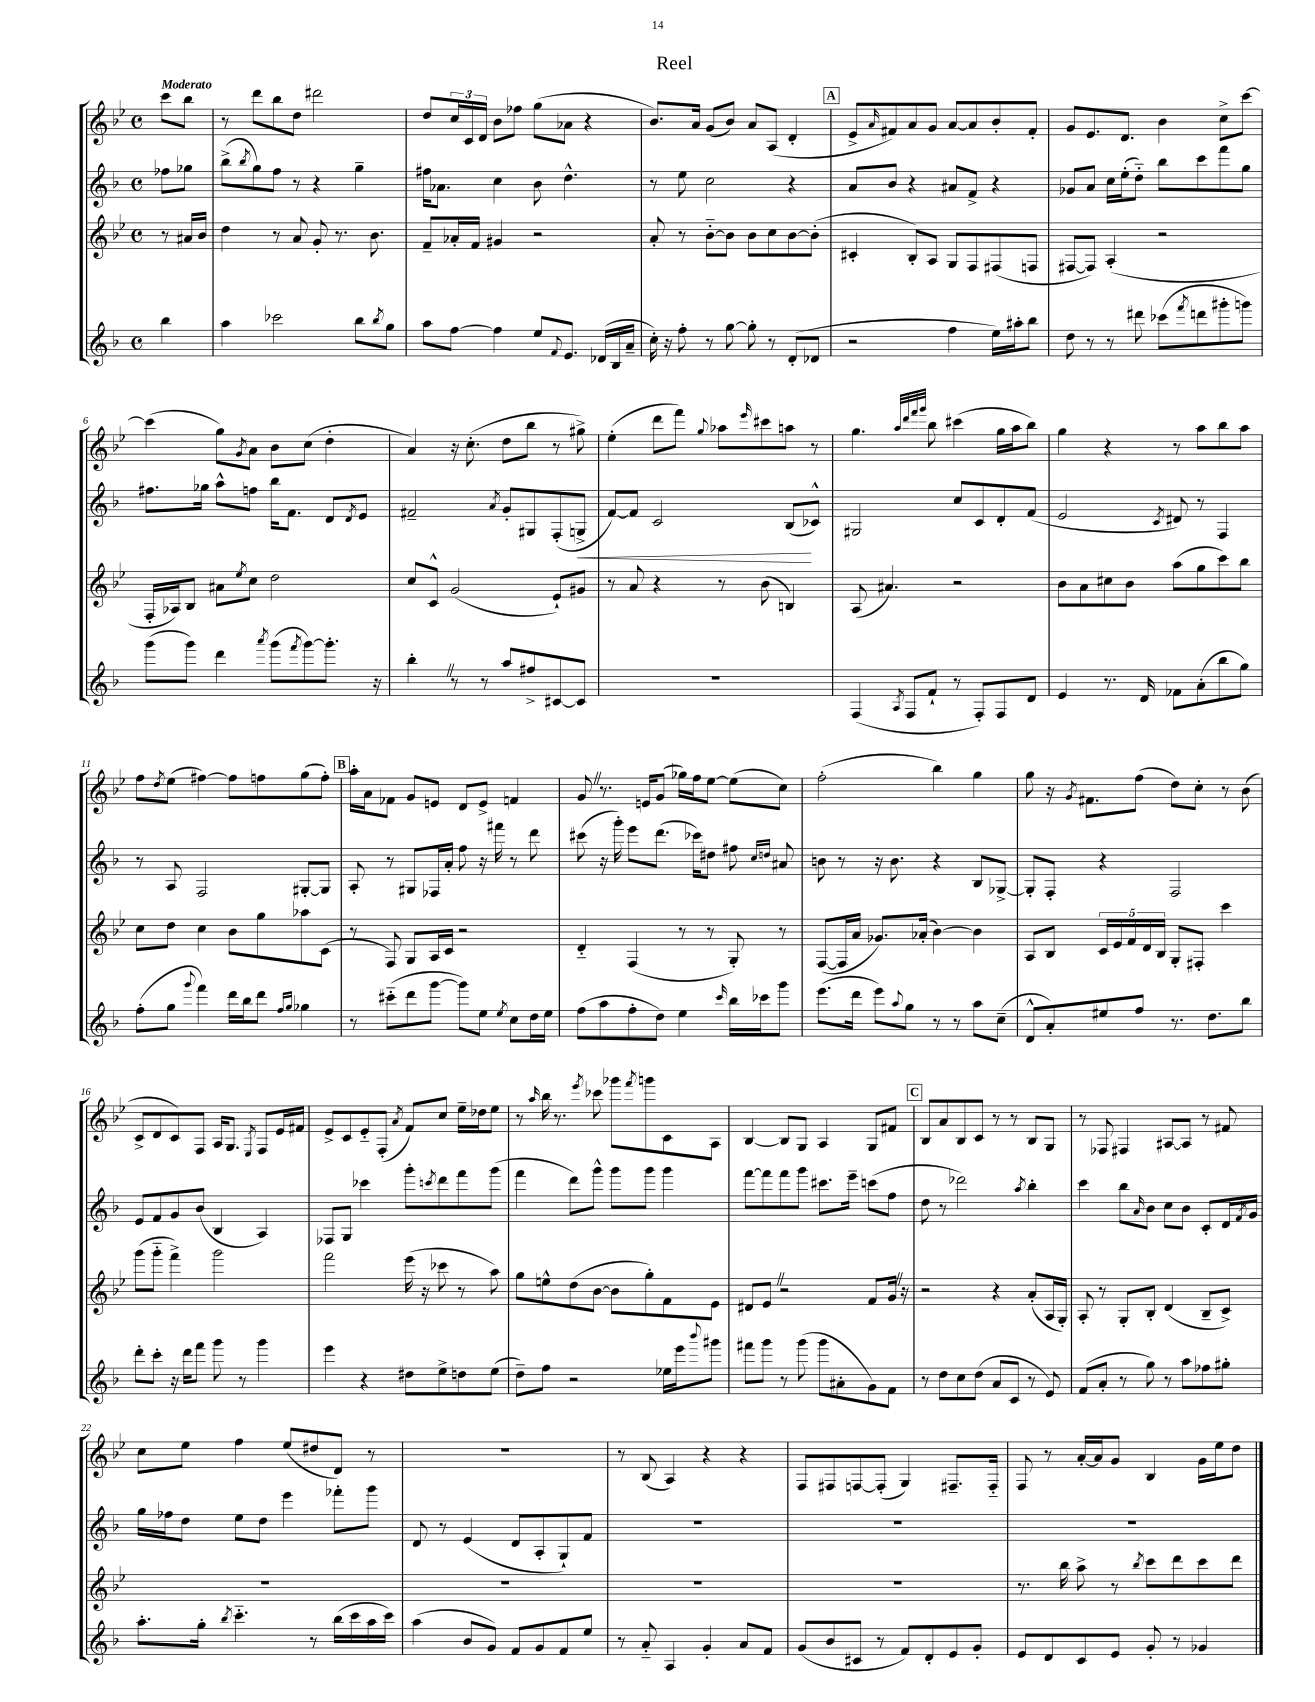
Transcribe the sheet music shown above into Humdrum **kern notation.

**kern	**kern	**kern	**kern
*staff4	*staff3	*staff2	*staff1
*clefG2	*clefG2	*clefG2	*clefG2
*k[b-]	*k[b-e-]	*k[b-]	*k[b-e-]
*M4/4	*M4/4	*M4/4	*M4/4
*met(c)	*met(c)	*met(c)	*met(c)
4bb-	8r	8ff-	8ccc
.	16a#	8gg-	8bb-
.	16b-	.	.
=	=	=	=
4aa	4dd	(8bb-^	8r
.	.	8qbb-	.
.	.	8gg)	8ddd
2ccc-	8r	8ff	8bb-
.	8a	8r	8dd
.	8g'	4r	2ddd#
.	8.r	.	.
8bb-	.	4gg~	.
.	8.b-	.	.
8qbb-	.	.	.
8gg	.	.	.
=	=	=	=
8aa	8f~	16ff#	8dd
.	.	8.a-	.
[8ff	16a-'	.	24cc
.	.	.	24c
.	16f	.	.
.	.	.	24d
4ff]	4g#	4cc	8b-
.	.	.	8ff-
8ee	2r	8b-	(8gg
8qqf	.	.	.
8.e	.	4.dd^^	8a-
.	.	.	4r
(16d-	.	.	.
16B-	.	.	.
16a~	.	.	.
=	=	=	=
16cc')	8a'	8r	8.b-)
16r	.	.	.
8ff'	8r	8ee	.
.	.	.	16a
8r	[8b-'~	2cc	(8g
[8gg	8b-]	.	8b-)
8gg']	8b-	.	8a
8r	8cc	.	(8A
(8d'	[8b-	4r	4d'
8d-	(8b-']	.	.
=	=	=	=
2r	4c#'	8a	8e-^
.	.	.	16qqa
.	.	8b-	8f#)
.	8B-')	4r	8a
.	8A	.	8g
4ff	8G	8a#	[8a
.	8F	8f^	8a]
16ee)	(8F#	4r	8b-'
16aa#'	.	.	.
8bb-	8F	.	8f#'
=	=	=	=
8dd	[8F#	8g-	8g
8r	8F#])	8a	8.e-
8r	(4A'	16cc	.
.	.	(16ee'	8.d
8ddd#	.	8dd'~)	.
(8ccc-	2r	8bb-	4b-
8qfff	.	.	.
8ddd	.	8ccc	.
8ggg#'	.	8fff	8cc^
8ggg)	.	8gg	[8ccc
=	=	=	=
(8ggg	16F'	8.ff#	(4ccc]
.	16A-)	.	.
8ggg)	8B-	.	.
.	.	16gg-	.
4ddd	8a#	8aa^^	8gg)
.	8qee-	.	8qg
.	8cc	8ff	8a
8qaaa	.	.	.
(8ggg	2dd	16bb-	8b-
.	.	8.f	.
8qfff	.	.	.
[8ggg)	.	.	(8cc
8.ggg']	.	8d	4dd'
.	.	8qd	.
.	.	8e	.
16r	.	.	.
=	=	=	=
4bb-'	8cc	2f#~	4a)
.	8c^^	.	.
8r	(2g	.	16r
.	.	.	(8.cc'
8r	.	.	.
.	.	8qa	.
8aa	.	8g'	8dd
8ff#^	.	8G#	8bb-
[8c#	8e-`)	(8F'	8r
8c#]	8g#	8G^	8gg#^)
=	=	=	=
1r	8r	[8f)	(4ee-'
.	8a	8f]	.
.	4r	2c	8ddd
.	.	.	8fff)
.	.	.	8qqgg
.	8r	.	8aa-
.	.	.	16qqeee-
.	(8b-	.	8ccc#
.	4B)	(8B-	8aa
.	.	8c-^^)	8r
=	=	=	=
(4F	(8A	2G#	4.gg
.	4.a#)	.	.
8qA	.	.	.
8F	.	.	.
.	.	.	32qqaa
.	.	.	32qqddd
.	.	.	32qqfff
.	.	.	32qqggg
8f`	.	.	8bb-
8r	2r	8cc	(4ccc#
8F')	.	8c	.
8F	.	8d'	16gg
.	.	.	16aa
8d	.	(8f	8bb-)
=	=	=	=
4e	8b-	2e	4gg
.	8a	.	.
8.r	8cc#	.	4r
.	8b-	.	.
16d	.	.	.
.	.	8qc	.
8f-	(8aa	8d#)	8r
(8a'	8gg	8r	8aa
8bb-	8ccc)	4F	8bb-
8gg)	8bb-	.	8aa
=	=	=	=
(8ff'	8cc	8r	8ff
.	.	.	8qdd
8gg	8dd	8A	(8ee-
8qqggg	.	.	.
4fff)	4cc	2F	[4ff#)
16ddd	8b-	.	8ff#]
16bb-	.	.	.
8ddd	8gg	.	8ff
16qqff	.	.	.
16qqgg	.	.	.
4gg-	8aa-	[8G#'	(8gg
.	(8c	8G#]	8ff')
=	=	=	=
8r	8r	8A'	16aa'
.	.	.	16a
(8ccc#'~	8F)	8r	8f-
8ddd	8G	8G#	8g
[8ggg	16A	16F-	8e
.	16c	16a'	.
8ggg])	2r	8ff	8d
8ee	.	16r	8e^
.	.	16fff#	.
8qee	.	.	.
8cc	.	8r	4f
16dd	.	8ddd	.
16ee	.	.	.
=	=	=	=
(8ff	4d'~	(8ccc#	8g
8aa	.	16r	8.r
.	.	16ggg')	.
8ff'	(4F	8eee	.
.	.	.	16e
8dd)	.	(8.ddd	(8g
4ee	8r	.	16gg-)
.	.	16ccc-)	16ff
.	8r	8dd#	[8ee-
16qqccc	.	.	.
16bb-	8G')	8ff#	(8ee-]
16ccc-	.	.	.
.	.	16qqcc	.
.	.	16qqdd	.
8ggg	8r	8a#	8cc)
=	=	=	=
(8.eee	([8F	8b	(2ff'
.	16F]	8r	.
16ddd	16a	.	.
8eee)	8.g-)	16r	.
.	.	8.b	.
8qqaa	.	.	.
8gg	.	.	.
.	(16a-'	.	.
8r	[4b-)	4r	4bb-)
8r	.	.	.
8aa	4b-]	8B-	4gg
(8cc~	.	[8G-^	.
=	=	=	=
8d^^	8A	8G-']	8gg
8a')	8B-	8F'	16r
.	.	.	8qg
.	.	.	8.f#
8ee#	20c	4r	.
.	20e-	.	.
.	20f	.	.
8ff	.	.	(8ff
.	20d	.	.
.	20B-	.	.
8.r	8G'	2F	8dd)
.	8F#'	.	8cc'
8.dd	.	.	.
.	4ccc	.	8r
8bb-	.	.	(8b-
=	=	=	=
8ddd'	(8ggg	8e	8c^
8ccc'	8ggg'~	8f	8d
16r	4fff^)	8g	8c)
16ddd	.	.	.
8fff	.	(8b-	8F
8ggg	2ggg	4B-	16A
.	.	.	8.G
8r	.	.	.
.	.	.	8qE-
4ggg	.	4A)	8F
.	.	.	16e-
.	.	.	16f#
=	=	=	=
4eee	2fff	8F-	8e-^
.	.	8G	8c
4r	.	4ccc-	8e-'~
.	.	.	(8F'
.	.	.	8qa
8dd#	(16eee-	8ggg'	8f)
.	16r	.	.
.	.	8qccc	.
8ee^	8ccc-	8ddd	8cc
8dd	8r	8fff	16ee-~
.	.	.	16dd-
(8ee	8aa)	(8ggg	8ee-
=	=	=	=
8dd~)	8gg	4fff	8r
.	.	.	16qqaa
8ff	8ee^^	.	16bb-
.	.	.	8.r
2r	(8dd	8ddd)	.
.	.	.	8qeee-
.	[8b-	8ggg^^	8ccc-
.	8b-]	8ggg	8ggg-
.	.	.	8qfff
.	8gg')	8ggg	8ggg
16ee-	8f	4ggg	8c
16eee	.	.	.
8qqbbb-	.	.	.
8ggg#	8e-	.	8A
=	=	=	=
8fff#	8d#	[8fff	[4B-
8ggg	8e-	8fff]	.
8r	2r	8fff	8B-]
(8ggg	.	8ggg	8G
8ggg	.	8.ccc#	4A
8a#'	.	.	.
.	.	16eee~	.
8g)	8f	(8ccc	8G
8f	16g	8ff	8f#
.	16r	.	.
=	=	=	=
8r	2r	8dd	8B-
8dd	.	8r	8a
8cc	.	2ddd-)	8B-
(8dd	.	.	8c
8a	4r	.	8r
8c	.	.	8r
.	.	8qaa	.
8r	(8a'	4bb-'	8B-
8e)	16A	.	8G
.	16G')	.	.
=	=	=	=
(8f	8A'	4ccc	8r
8a'	8r	.	8F-
8r	8G'	8bb-	4F#
.	.	16qqa	.
8gg)	8B-'	8b-	.
8r	(4d	8cc	[8A#
8aa	.	8b-	8A#]
8ff-	8B-~	8c'	8r
8gg#'	8c^)	16d	8f#
.	.	8qf	.
.	.	16g	.
=	=	=	=
8.aa'	1r	16gg	8cc
.	.	16ff-	.
.	.	8dd	8ee-
16gg'	.	.	.
8qbb-	.	.	.
4.ccc'~	.	8ee	4ff
.	.	8dd	.
.	.	4eee	(8ee-
8r	.	.	8dd#
(16bb-	.	8fff-'	8d)
16ccc	.	.	.
16aa	.	8ggg	8r
16ccc)	.	.	.
=	=	=	=
(4aa	1r	8d	1r
.	.	8r	.
8b-	.	(4e	.
8g)	.	.	.
8f	.	8d	.
8g	.	8A'	.
8f	.	8G`)	.
8ee	.	8f	.
=	=	=	=
8r	1r	1r	8r
8a'~	.	.	(8B-
4A	.	.	4A)
4g'	.	.	4r
8a	.	.	4r
8f	.	.	.
=	=	=	=
(8g	1r	1r	8F
8b-	.	.	8F#
8c#	.	.	[8F
8r	.	.	(8F']
8f)	.	.	4G)
8d'	.	.	.
8e	.	.	8.F#~
8g'	.	.	.
.	.	.	16F#'~
=	=	=	=
8e	8.r	1r	8F
8d	.	.	8r
.	16bb-	.	.
8c	8aa^	.	[16a'
.	.	.	16a]
8e	8r	.	8g
.	8qbb-	.	.
8g'	8ccc	.	4B-
8r	8ddd	.	.
4g-	8ccc	.	16g
.	.	.	16ee-
.	8ddd	.	8dd
==	==	==	==
*-	*-	*-	*-
